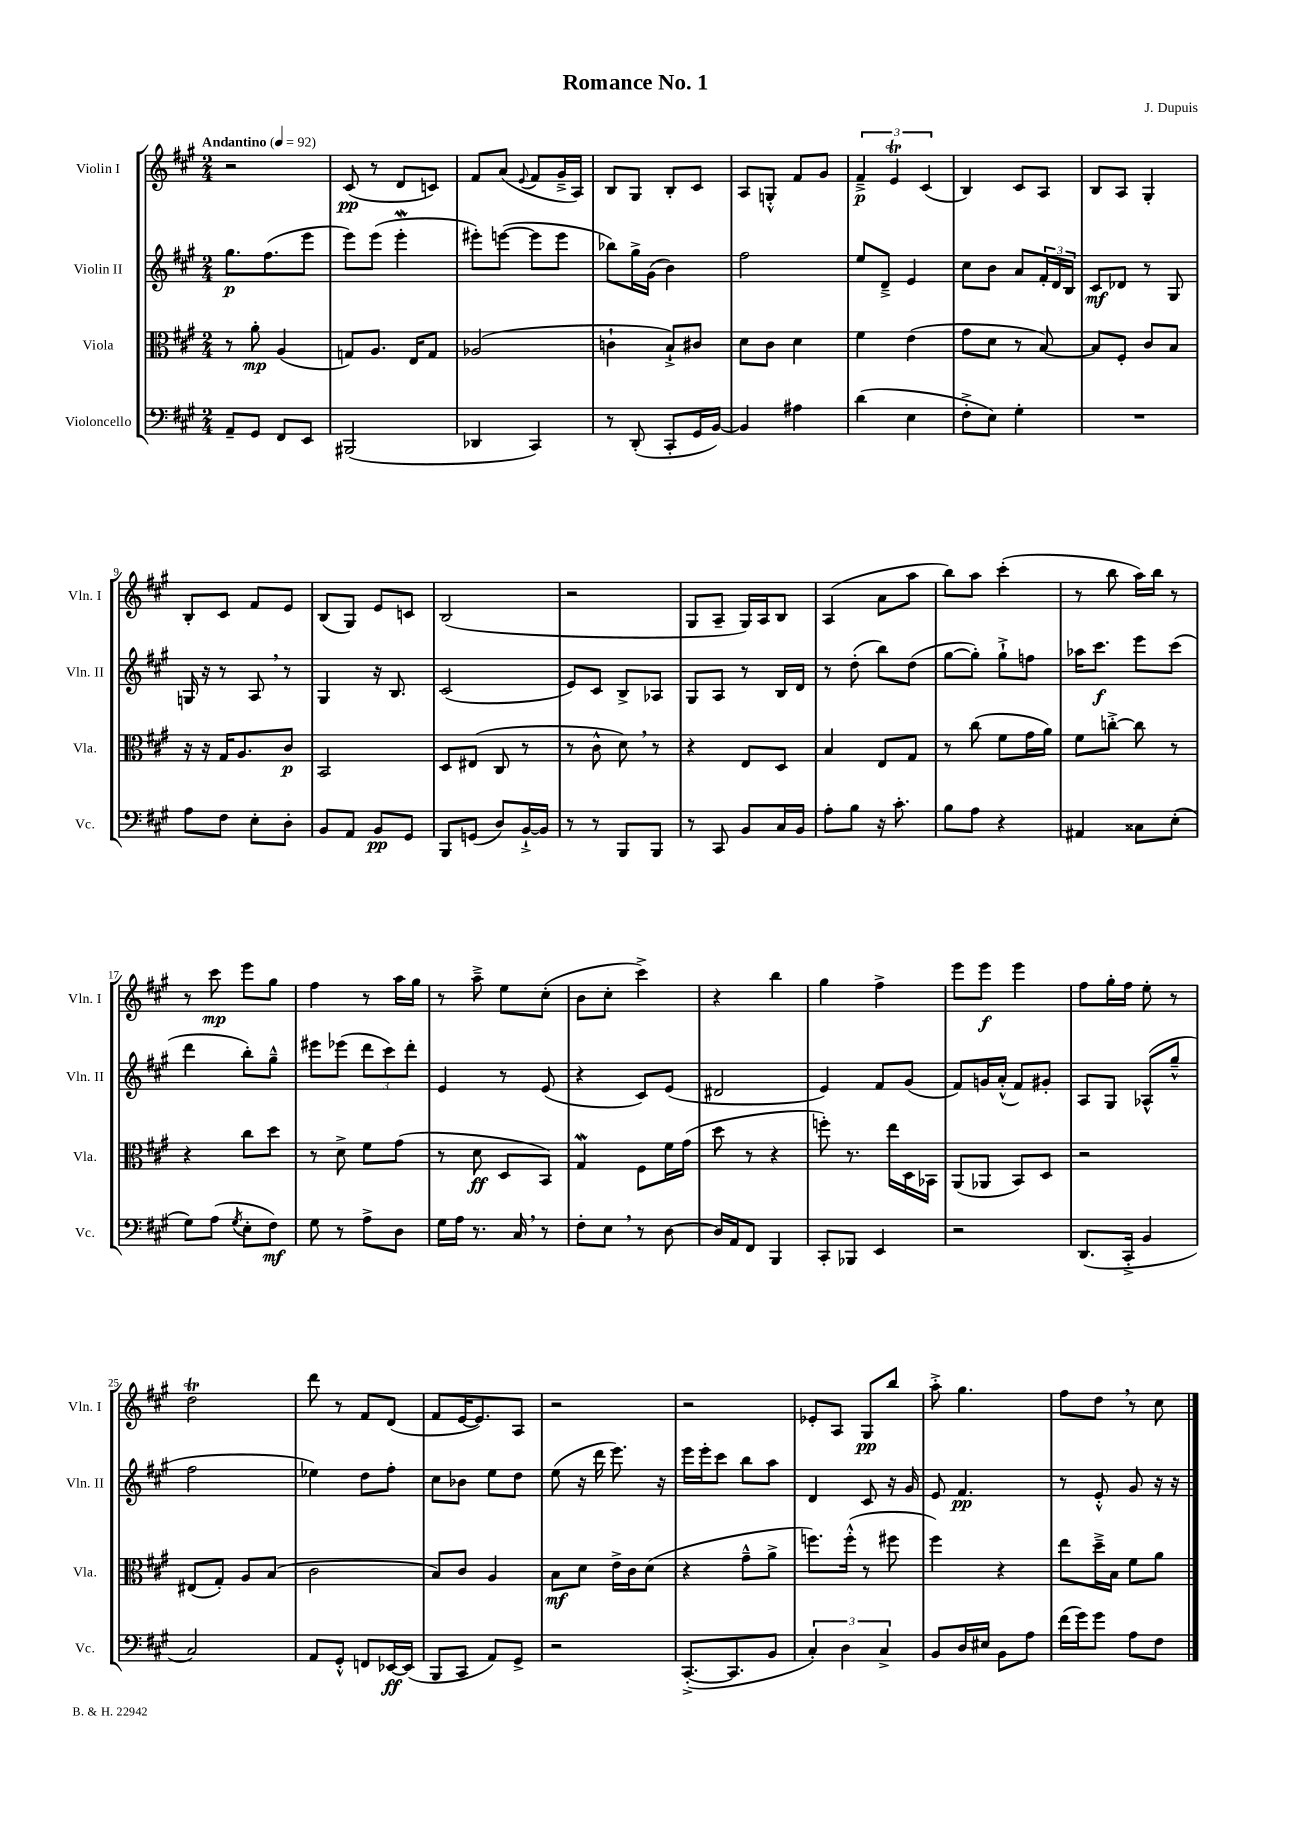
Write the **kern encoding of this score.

**kern	**kern	**kern	**kern
*staff4	*staff3	*staff2	*staff1
*clefF4	*clefC3	*clefG2	*clefG2
*k[f#c#g#]	*k[f#c#g#]	*k[f#c#g#]	*k[f#c#g#]
*M2/4	*M2/4	*M2/4	*M2/4
*MM92	*MM92	*MM92	*MM92
8AA~/L	8r	8.gg#\L	2r
8GG#/J	8a'\	.	.
.	.	(8.ff#\	.
8FF#/L	(4A/	.	.
8EE/J	.	8eee\J	.
=	=	=	=
(2BBB#/	8G/L)	8eee\L)	(8c#/
.	8.A/J	(8eee\J	8r
.	.	4eee'\	8d/L
.	16E/LK	.	.
.	8G/J	.	8c/J)
=	=	=	=
4DD-/	(2A-/	8eee#'\L)	8f#/L
.	.	([8eee\J	(8a/J
.	.	.	8qqe/
4CC#/)	.	8eee\]L	8f#/L
.	.	8eee\J	16g#~^/L
.	.	.	16A/JJ)
=	=	=	=
8r	4c`\	8bb-\L)	8B/L
(8DD'/	.	16gg#^\L	8G#/J
.	.	(16g#\JJ	.
8CC#'/L	8B`^/L)	4b\)	8B'/L
16GG#/L	8c#/J	.	8c#/J
[16BB/JJ)	.	.	.
=	=	=	=
4BB/]	8d\L	2ff#\	8A/L
.	8c#\J	.	8G'^^/J
4A#\	4d\	.	8f#/L
.	.	.	8g#/J
=	=	=	=
(4d\	4f#\	8ee/L	6f#~^/
.	.	8d~^/J	.
.	.	.	6e/
4E\	(4e\	4e/	.
.	.	.	(6c#/
=	=	=	=
8F#'^\L	8g#\L	8cc#\L	4B/)
8E\J)	8d\J	8b\J	.
4G#'\	8r	8a/L	8c#/L
.	[8B/)	24f#'/L	8A/J
.	.	24d/	.
.	.	24B/JJ	.
=	=	=	=
2r	8B/]L	8c#/L	8B/L
.	8F#'/J	8d-/J	8A/J
.	8c#/L	8r	4G#'/
.	8B/J	8G#/	.
=	=	=	=
8A\L	16r	16G/	8B'/L
.	16r	16r	.
8F#\J	16G#/LK	8r	8c#/J
.	8.A/	.	.
8E'\L	.	8A/	8f#/L
8D'\J	8c#/J	8r	8e/J
=	=	=	=
8BB/L	2BB/	4G#/	(8B/L
8AA/J	.	.	8G#/J)
8BB/L	.	16r	8e/L
.	.	8.B/	.
8GG#/J	.	.	8c/J
=	=	=	=
8BBB/L	8D/L	(2c#/	(2B/
(8GG/J	(8E#/J	.	.
8D/L)	8C#/	.	.
[16BB`^/L	8r	.	.
16BB/]JJ	.	.	.
=	=	=	=
8r	8r	8e/L)	2r
8r	8c#^^\	8c#/J	.
8BBB/L	8d\)	8B^/L	.
8BBB/J	8r	8A-/J	.
=	=	=	=
8r	4r	8G#/L	8G#/L
8CC#/	.	8A/J	8A~/J
8BB/L	8E/L	8r	16G#/LL)
.	.	.	16A/J
16C#/L	8D/J	16B/LL	8B/J
16BB/JJ	.	16d/JJ	.
=	=	=	=
8A'\L	4B/	8r	(4A/
8B\J	.	(8dd'\	.
16r	8E/L	8bb\L)	8a\L
8.c#'\	.	.	.
.	8G#/J	(8dd\J	8aa\J
=	=	=	=
8B\L	8r	[8gg#\L	8bb\L)
8A\J	(8cc#\	8gg#'\]J)	8aa\J
4r	8f#\L	8gg#`^\L	(4ccc#'\
.	16g#\L	8ff\J	.
.	16a\JJ)	.	.
=	=	=	=
4AA#/	8f#\L	16aa-\LK	8r
.	.	8.ccc#\J	.
.	[8cc'^\J	.	8bb\
8C##\L	8cc\]	8eee\L	16aa\LL)
.	.	.	16bb\JJ
(8E'\J	8r	(8ccc#\J	8r
=	=	=	=
8G#\L)	4r	4ddd\	8r
(8A\J	.	.	8ccc#\
8qG#/	.	.	.
8E'\L	8cc#\L	8bb'\L)	8eee\L
8F#\J)	8dd\J	8gg#~^^\J	8gg#\J
=	=	=	=
8G#\	8r	8eee#\L	4ff#\
8r	8d^\	(8eee-\J	.
8A^\L	8f#\L	12ddd\L	8r
.	.	12ccc#\)	.
8D\J	(8g#\J	.	16aa\LL
.	.	12ddd'\J	.
.	.	.	16gg#\JJ
=	=	=	=
16G#\LL	8r	4e/	8r
16A\JJ	.	.	.
8.r	8d\	.	8aa~^\
.	8D/L	8r	8ee\L
16C#/	.	.	.
8r	8BB/J)	(8e/	(8cc#'\J
=	=	=	=
8F#'\L	4G#/	4r	8b\L
8E\J	.	.	8cc#'\J
8r	8F#\L	8c#/L)	4ccc#^\)
[8D\	16f#\L	(8e/J	.
.	(16g#\JJ	.	.
=	=	=	=
16D/]LL	8dd\	2d#/	4r
16AA/J	.	.	.
8FF#/J	8r	.	.
4BBB/	4r	.	4bb\
=	=	=	=
8CC#'/L	8ff'\)	4e/)	4gg#\
8BBB-/J	8.r	.	.
4EE/	.	8f#/L	4ff#^\
.	16ee\LL	.	.
.	16D\	(8g#/J	.
.	16BB-\JJ	.	.
=	=	=	=
2r	(8AA/L	8f#/L)	8eee\L
.	8AA-/J	16g/L	8eee\J
.	.	(16a'^^/JJ	.
.	8BB/L)	8f#/L)	4eee\
.	8D/J	8g#'/J	.
=	=	=	=
(8.DD/L	2r	8A/L	8ff#\L
.	.	8G#/J	16gg#'\L
16CC#'^/Jk	.	.	16ff#\JJ
4BB/	.	(8A-^^/L	8ee'\
.	.	8gg#~^^/J	8r
=	=	=	=
2C#/)	(8E#/L	2ff#\	2dd\
.	8G#'/J)	.	.
.	8A/L	.	.
.	(8B/J	.	.
=	=	=	=
8AA/L	2c#\	4ee-\)	8ddd\
8GG#'^^/J	.	.	8r
8FF/L	.	8dd\L	8f#/L
[16EE-/L	.	8ff#'\J	(8d/J
(16EE-/]JJ	.	.	.
=	=	=	=
8BBB/L	8B/L)	8cc#\L	8f#/L
8CC#/J	8c#/J	8b-\J	[16e/K
.	.	.	8.e/])
8AA/L)	4A/	8ee\L	.
8GG#^/J	.	8dd\J	8A/J
=	=	=	=
2r	8B\L	(8ee\	2r
.	8d\J	16r	.
.	.	16ddd\	.
.	16e^\LL	8.eee\)	.
.	16c#\J	.	.
.	(8d\J	.	.
.	.	16r	.
=	=	=	=
([8.CC#'^/L	4r	16eee\LL	2r
.	.	16eee'\J	.
.	.	8ccc#\J	.
8.CC#/]	.	.	.
.	8g#~^^\L	8bb\L	.
8BB/J	8a^\J	8aa\J	.
=	=	=	=
6C#'/)	8.ff\L)	4d/	8e-'/L
.	.	.	8A/J
6D\	.	.	.
.	(16ff'^^\Jk	.	.
.	8r	8c#/	8G#/L
6C#^/	.	.	.
.	8ff#\	16r	8bb/J
.	.	16g#/	.
=	=	=	=
8BB/L	4ff#\)	8e/	8aa'^\
16D/L	.	4.f#/	4.gg#\
16E#/JJ	.	.	.
8BB\L	4r	.	.
8A\J	.	.	.
=	=	=	=
(16f#\LL	8ee\L	8r	8ff#\L
16g#\J)	.	.	.
8g#\J	16dd~^\L	8e'^^/	8dd\J
.	16B\JJ	.	.
8A\L	8f#\L	8g#/	8r
8F#\J	8a\J	16r	8cc#\
.	.	16r	.
==	==	==	==
*-	*-	*-	*-
